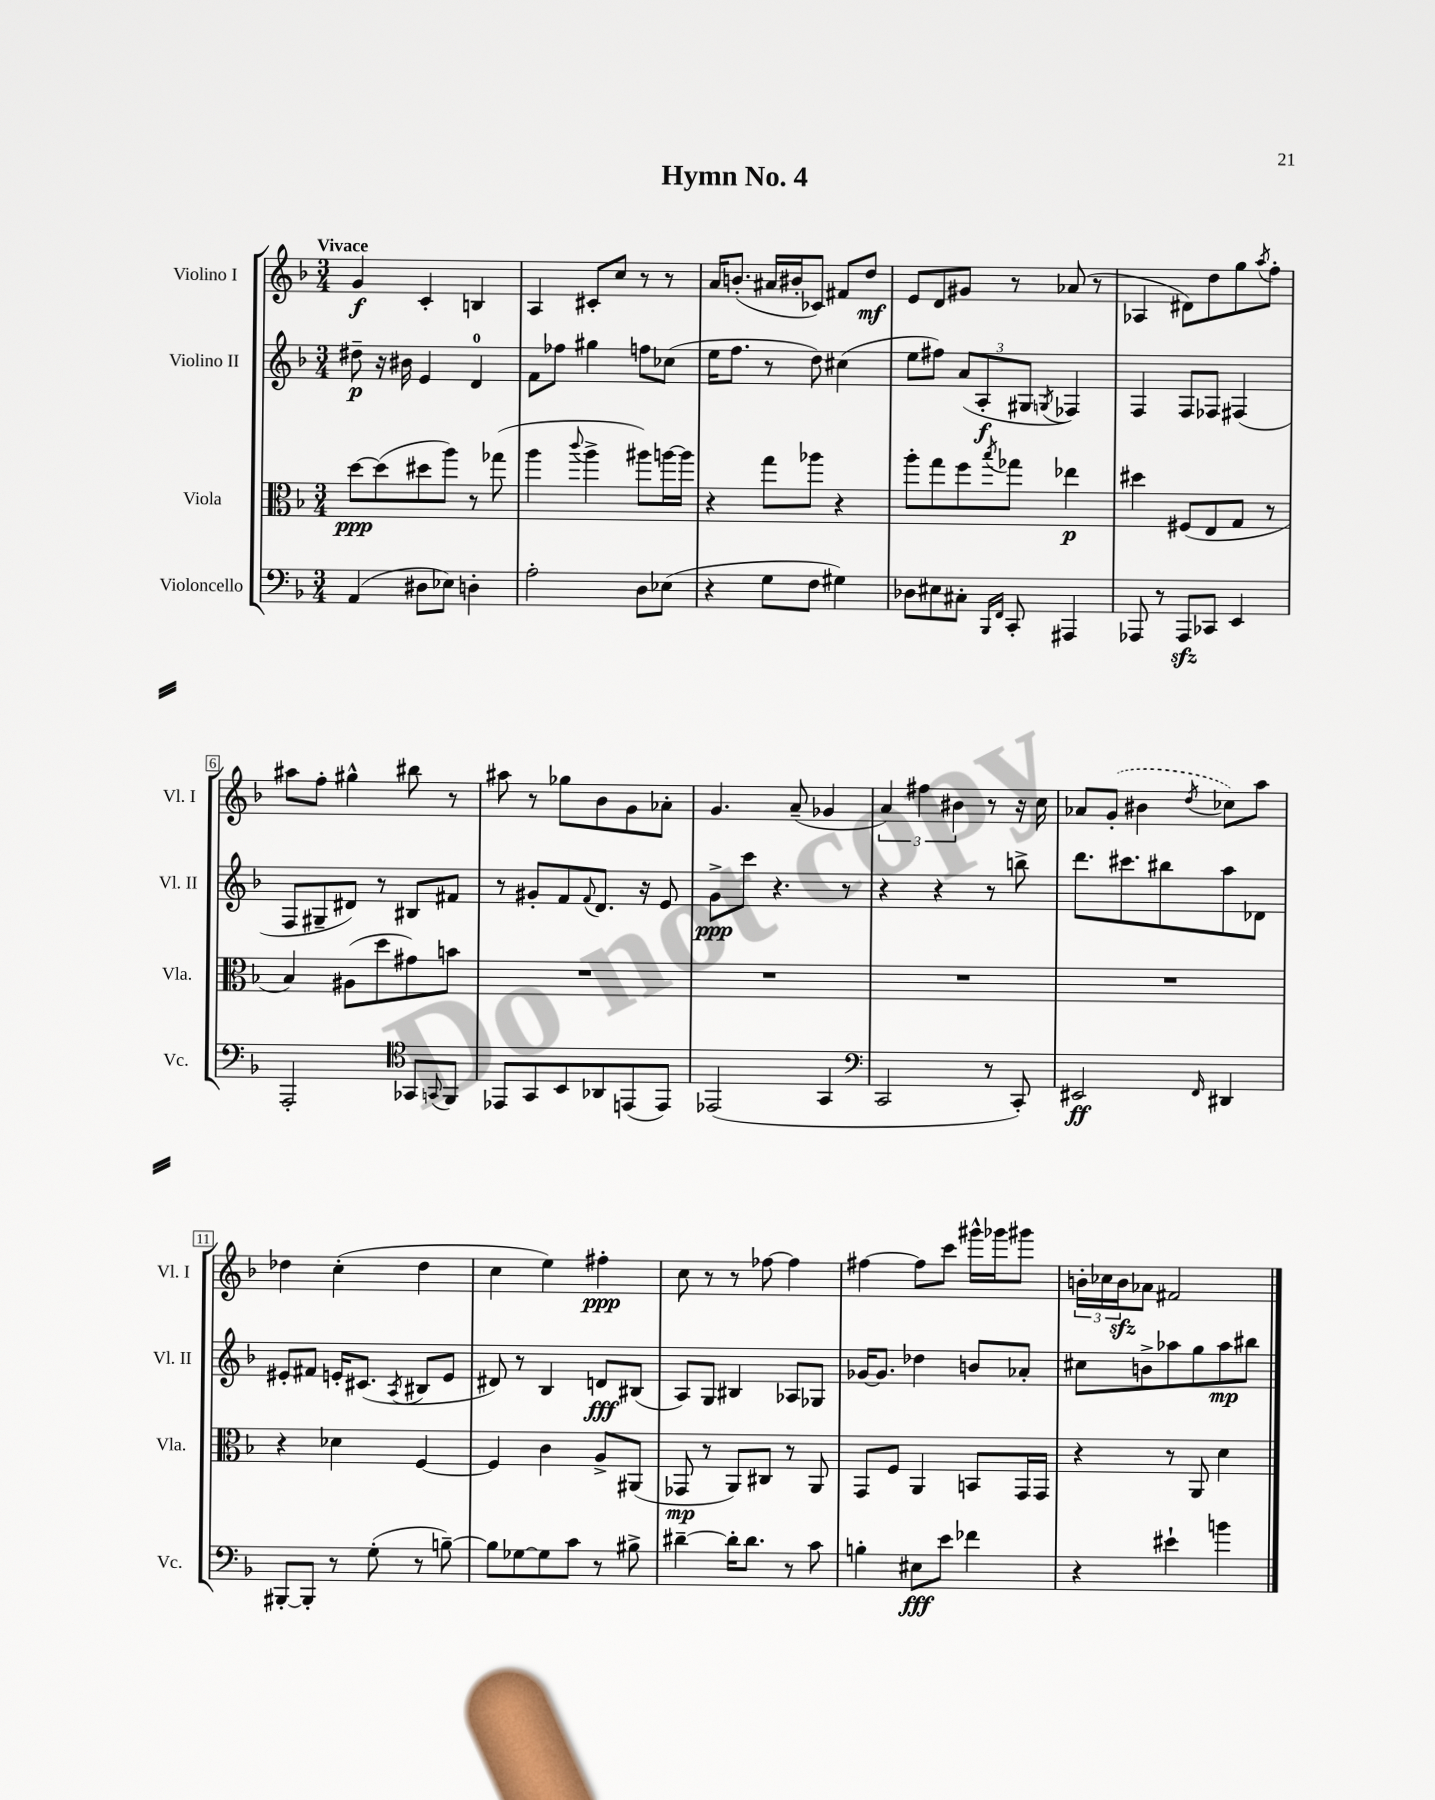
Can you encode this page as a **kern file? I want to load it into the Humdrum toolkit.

**kern	**kern	**kern	**kern
*staff4	*staff3	*staff2	*staff1
*clefF4	*clefC3	*clefG2	*clefG2
*k[b-]	*k[b-]	*k[b-]	*k[b-]
*M3/4	*M3/4	*M3/4	*M3/4
(4AA	[8dd	8dd#~	4g
.	(8dd]	16r	.
.	.	16b#	.
8D#	8dd#	4e	4c'
8E-)	8aa)	.	.
4D'	8r	4d	4B
.	(8gg-	.	.
=	=	=	=
2A'	4aa	8f	4A
.	.	8ff-	.
.	8qqccc	.	.
.	4aa^	4gg#	8c#'
.	.	.	8cc
8D	8aa#)	8ff	8r
(8E-	[16aa	(8cc-	8r
.	16aa]	.	.
=	=	=	=
4r	4r	16ee	16a
.	.	8.ff	(8.b'
8G	8gg	8r	16a#
.	.	.	16b#'
8F	8aa-	8dd)	8c-)
4G#)	4r	(4cc#	8f#
.	.	.	8dd
=	=	=	=
8D-	8aa'	8ee	8e
8E#	8gg	8ff#)	8d
8C#'	8ff	(12a	8g#
.	.	12A'	.
16qqBBB-	.	.	.
16qqFF	8qbb-	.	.
8CC'	8gg-	.	8r
.	.	12G#	.
.	.	8qG	.
4AAA#	4ee-	4F-)	(8a-
.	.	.	8r
=	=	=	=
8AAA-	4dd#	4F	4A-
8r	.	.	.
8AAA-	(8F#	8F	8d#)
8CC-	8E	8F-	8dd
4EE	8G	(4F#	8gg
.	.	.	8qaa
.	8r	.	8ff'
=	=	=	=
2AAA'	4B-)	8F	8aa#
.	.	8G#~	8ff'
.	(8A#	8d#)	4gg#^^
.	8dd	8r	.
*clefC4	*	*	*
8GG-	8g#)	8B#	8bb#
8qqGG	.	.	.
8FF	8b	8f#	8r
=	=	=	=
8EE-	2.r	8r	8aa#
8GG	.	8g#'	8r
8BB-	.	8f	8gg-
.	.	8qqf	.
8AA-	.	8.d	8b-
(8EE	.	.	8g
.	.	16r	.
8EE)	.	8e	8a-'
=	=	=	=
(2EE-	2.r	8g^	4.g
.	.	8ccc	.
.	.	4.r	.
.	.	.	(8a~
4GG	.	.	4g-
.	.	8r	.
=	=	=	=
*clefF4	*	*	*
2CC	2.r	4r	6a)
.	.	.	6ff#
.	.	4r	.
.	.	.	6b#
8r	.	8r	8r
8CC')	.	8bb^	16r
.	.	.	16cc
=	=	=	=
2EE#	2.r	8.ddd	8a-
.	.	.	(8g'
.	.	8.ccc#	.
.	.	.	4b#
.	.	8bb#	.
16qqFF	.	.	8qdd
4DD#	.	8aa	8cc-)
.	.	8d-	8aa
=	=	=	=
[8BBB#'	4r	8e#'	4dd-
8BBB#']	.	8f#	.
8r	4d-	16e'	(4cc'
.	.	(8.c#	.
(8G'	.	.	.
.	.	8qA	.
8r	[4F	8B#	4dd-
[8B~)	.	8e	.
=	=	=	=
8B]	4F]	8d#)	4cc
[8G-	.	8r	.
8G-]	4c	4B-	4ee)
8c	.	.	.
8r	8A^	8d	4ff#'
8B#^	(8AA#	(8B#	.
=	=	=	=
[4d#~	8GG-	8A)	8cc
.	8r	8G	8r
16d#']	8AA)	4B#	8r
8.d#	.	.	.
.	8C#	.	[8ff-
8r	8r	8A-	4ff-]
8c	8AA	8G-	.
=	=	=	=
4B'	8GG	[16g-	[4ff#
.	.	8.g-]	.
.	8F	.	.
8E#	4AA	4dd-	8ff#]
8e	.	.	8ccc
4f-	8BB	8b	16ggg#^^
.	.	.	16ggg-
.	16GG	8a-'	8ggg#
.	16GG	.	.
=	=	=	=
4r	4r	8cc#	24b'
.	.	.	24cc-
.	.	.	24b
.	.	8b^	8a-
4e#`	8r	8aa-	2f#
.	8AA	8gg	.
4b	4d	8aa-	.
.	.	8bb#	.
==	==	==	==
*-	*-	*-	*-
